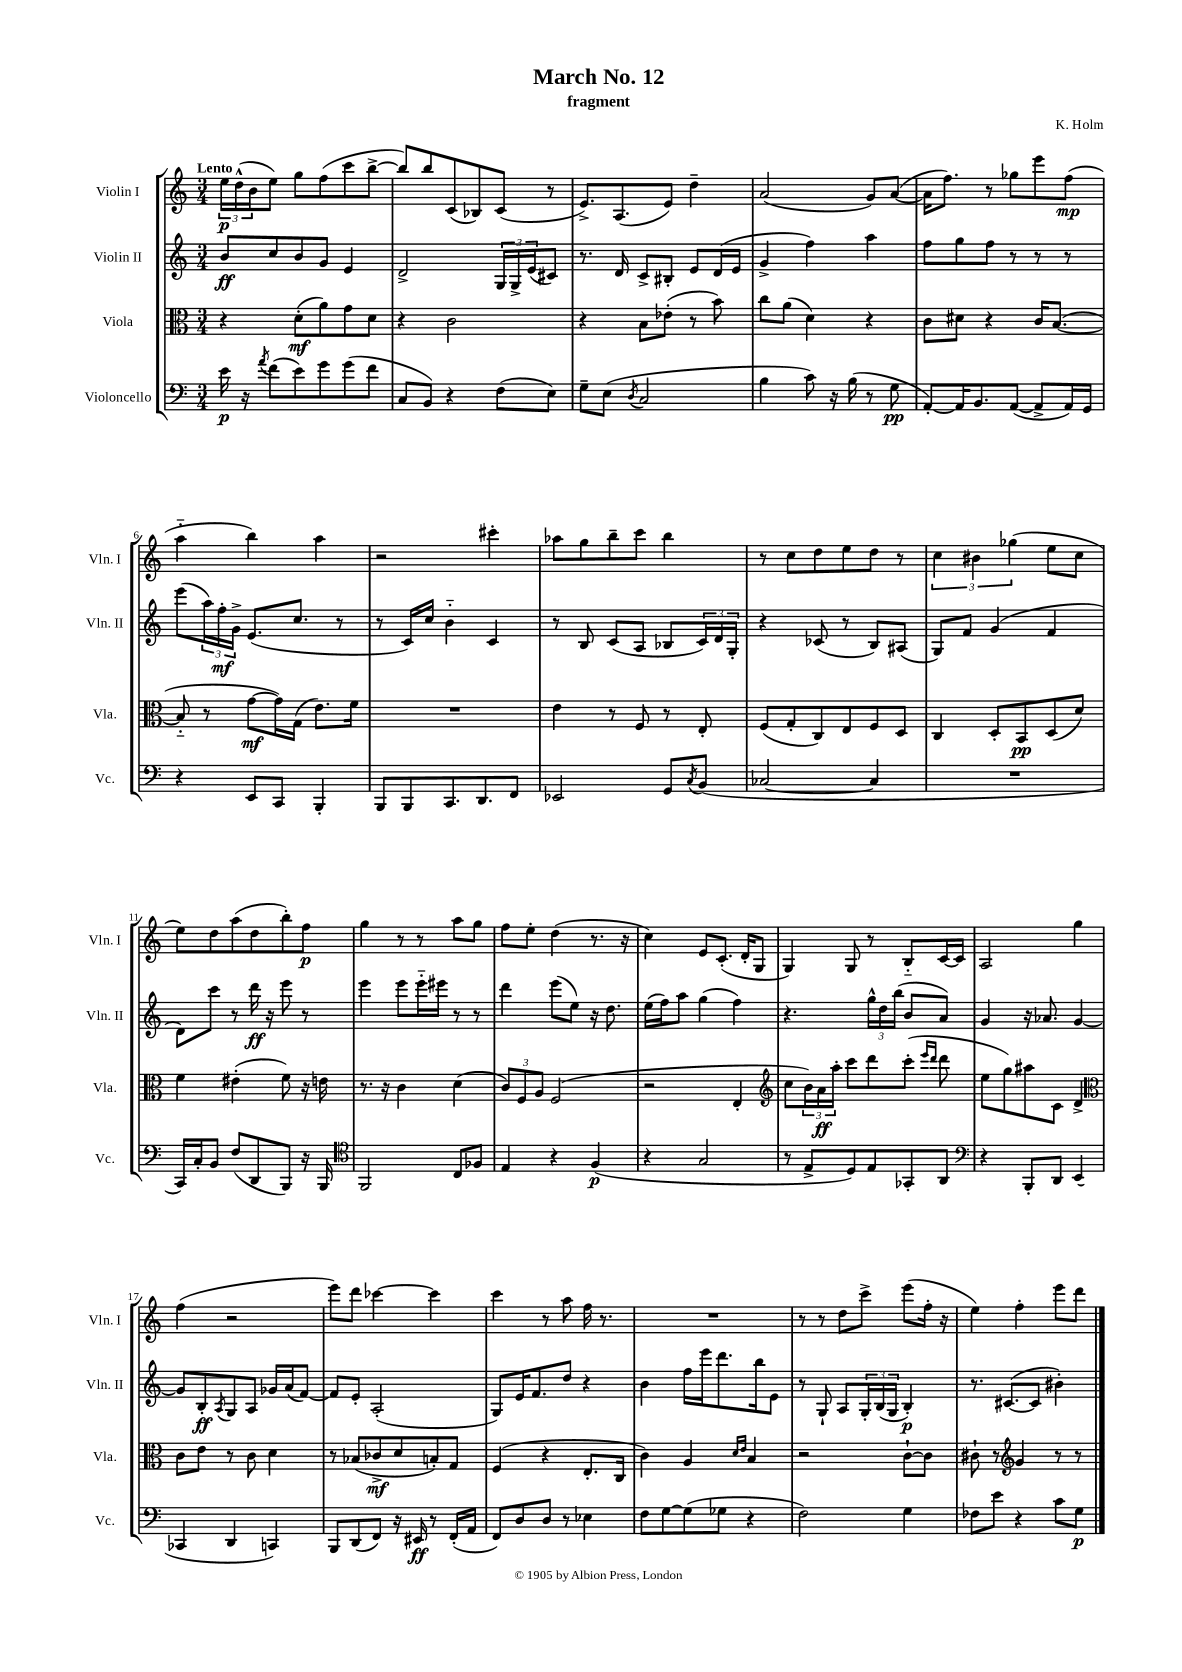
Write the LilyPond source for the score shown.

\header { title = "March No. 12" composer = "K. Holm" subtitle = "fragment" }
<<
\new StaffGroup <<
\new Staff = "s0" \with { instrumentName = "Violin I" shortInstrumentName = "Vln. I" } {
    \clef treble \key c \major \numericTimeSignature \time 3/4 \tempo "Lento"
    \tuplet 3/2 { e''16\p d''16-^( b'16 } e''8) g''8 f''8( c'''8 b''8~-> |
    b''8) b''8 c'8( bes8) c'8( r8 |
    e'8.->) a8.( e'8) d''4-- |
    a'2( g'8) a'8~( |
    a'16 f''8.) r8 ges''8 e'''8 f''8\mp( |
    a''4-_ b''4) a''4 |
    r2 cis'''4-. |
    aes''8 g''8 b''8-- c'''8 b''4 |
    r8 c''8 d''8 e''8 d''8 r8 |
    \tuplet 3/2 { c''4 bis'4 ges''4( } e''8 c''8 |
    e''8) d''8 a''8( d''8 b''8-.) f''8\p |
    g''4 r8 r8 a''8 g''8 |
    f''8 e''8-. d''4( r8. r16 |
    c''4) e'8 c'8.-.( d'16-. g8 |
    g4) g8 r8 b8-_ c'16~ c'16 |
    a2 g''4 |
    f''4( r2 |
    e'''8) d'''8 ces'''4~ ces'''4 |
    c'''4 r8 a''8 f''16 r8. |
    R2. |
    r8 r8 d''8 c'''8-> e'''8( f''16-. r16 |
    e''4) f''4-. e'''8 d'''8 \bar "|." |
}
\new Staff = "s1" \with { instrumentName = "Violin II" shortInstrumentName = "Vln. II" } {
    \clef treble \key c \major \numericTimeSignature \time 3/4
    b'8\ff c''8 b'8 g'8 e'4 |
    d'2-> \tuplet 3/2 { g16 g16-> e'16( } cis'8) |
    r8. d'16 c'8-> bis8-. e'8 d'16( e'16 |
    g'4-> f''4) a''4 |
    f''8 g''8 f''8 r8 r8 r8 |
    e'''8( \tuplet 3/2 { a''16) f''16-.\mf g'16-> } e'8.( c''8. r8 |
    r8 c'16) c''16 b'4-_ c'4 |
    r8 b8 c'8( a8 bes8 \tuplet 3/2 { c'16) d'16 g16-. } |
    r4 ces'8( r8 b8) ais8( |
    g8) f'8 g'4( f'4 |
    d'8) c'''8 r8 d'''16\ff r16 e'''8 r8 |
    e'''4 e'''8 e'''16-_ eis'''16 r8 r8 |
    d'''4 e'''8( e''8) r16 d''8. |
    e''16( f''16) a''8 g''4( f''4) |
    r4. \tuplet 3/2 { g''16-^ d''16 b''16( } b'8 a'8) |
    g'4 r16 aes'8. g'4~ |
    g'8 b8-.\ff \acciaccatura { a8 } g8 a8 ges'16 a'16( f'8~) |
    f'8 e'8-. a2-.( |
    g8) e'16 f'8. d''8 r4 |
    b'4 f''16 e'''16 d'''8. b''16 e'8 |
    r8 g8-! a8 \tuplet 3/2 { g16-. b16( g16 } b4-.\p) |
    r8. cis'8.~( cis'8 bis'4-.) \bar "|." |
}
\new Staff = "s2" \with { instrumentName = "Viola" shortInstrumentName = "Vla." } {
    \clef alto \key c \major \numericTimeSignature \time 3/4
    r4 d'8-.\mf( a'8) g'8 d'8 |
    r4 c'2 |
    r4 b8 ees'8-.( r8 b'8) |
    c''8 a'8( d'4) r4 |
    c'8 dis'8 r4 c'16 b8.~( |
    b8-_ r8 g'8~\mf g'16) g16( e'8.) f'16 |
    R2. |
    e'4 r8 f8 r8 e8-. |
    f8( g8-. c8) e8 f8 d8 |
    c4 d8-. b,8\pp d8( d'8) |
    f'4 eis'4-.( f'8) r16 e'16 |
    r8. r16 c'4 d'4( |
    \tuplet 3/2 { c'8) f8 a8 } f2( |
    r2 e4-. |
    \clef treble c''8 \tuplet 3/2 { b'16) a'16\ff a''16-. } c'''8 d'''8 c'''8-.( \grace { e'''16 d'''16 } d'''8 |
    e''8 g''8) ais''8 c'8 d'4-> |
    \clef alto c'8 e'8 r8 c'8 d'4 |
    r8 bes8( ces'8->\mf d'8 b8-.) g8 |
    f4( r4 e8.-. c16 |
    c'4) a4 \grace { d'16 e'16 } b4 |
    r2 c'8~-! c'8 |
    cis'8-! r8 \clef treble g'4 r8 r8 \bar "|." |
}
\new Staff = "s3" \with { instrumentName = "Violoncello" shortInstrumentName = "Vc." } {
    \clef bass \key c \major \numericTimeSignature \time 3/4
    e'16\p r16 \acciaccatura { a'8 } f'8( e'8) g'8 g'8( f'8 |
    c8 b,8) r4 f8( e8) |
    g8-- e8( \acciaccatura { d8 } c2 |
    b4 c'8) r16 b16( r8 g8\pp |
    a,8~-.) a,16 b,8. a,8~( a,8-> a,16) g,16 |
    r4 e,8 c,8 b,,4-. |
    b,,8 b,,8 c,8. d,8. f,8 |
    ees,2 g,8 \acciaccatura { c8 } b,8( |
    ces2~ ces4 |
    R2. |
    c,16) c16-. b,8 f8( d,8 b,,8) r16 b,,16 |
    \clef tenor f,2 c8 fes8 |
    e4 r4 f4\p( |
    r4 g2 |
    r8 e8-> d8) e8 ges,8-. a,8 |
    \clef bass r4 b,,8-. d,8 e,4( |
    ces,4 d,4 c,4) |
    b,,8 d,8( f,8) r16 eis,16\ff r8 f,16-.( a,16 |
    f,8) d8 d8 r8 ees4 |
    f8 g8~ g8( ges8 r4 |
    f2) g4 |
    fes8 e'8 r4 c'8 g8\p \bar "|." |
}
>>
>>
